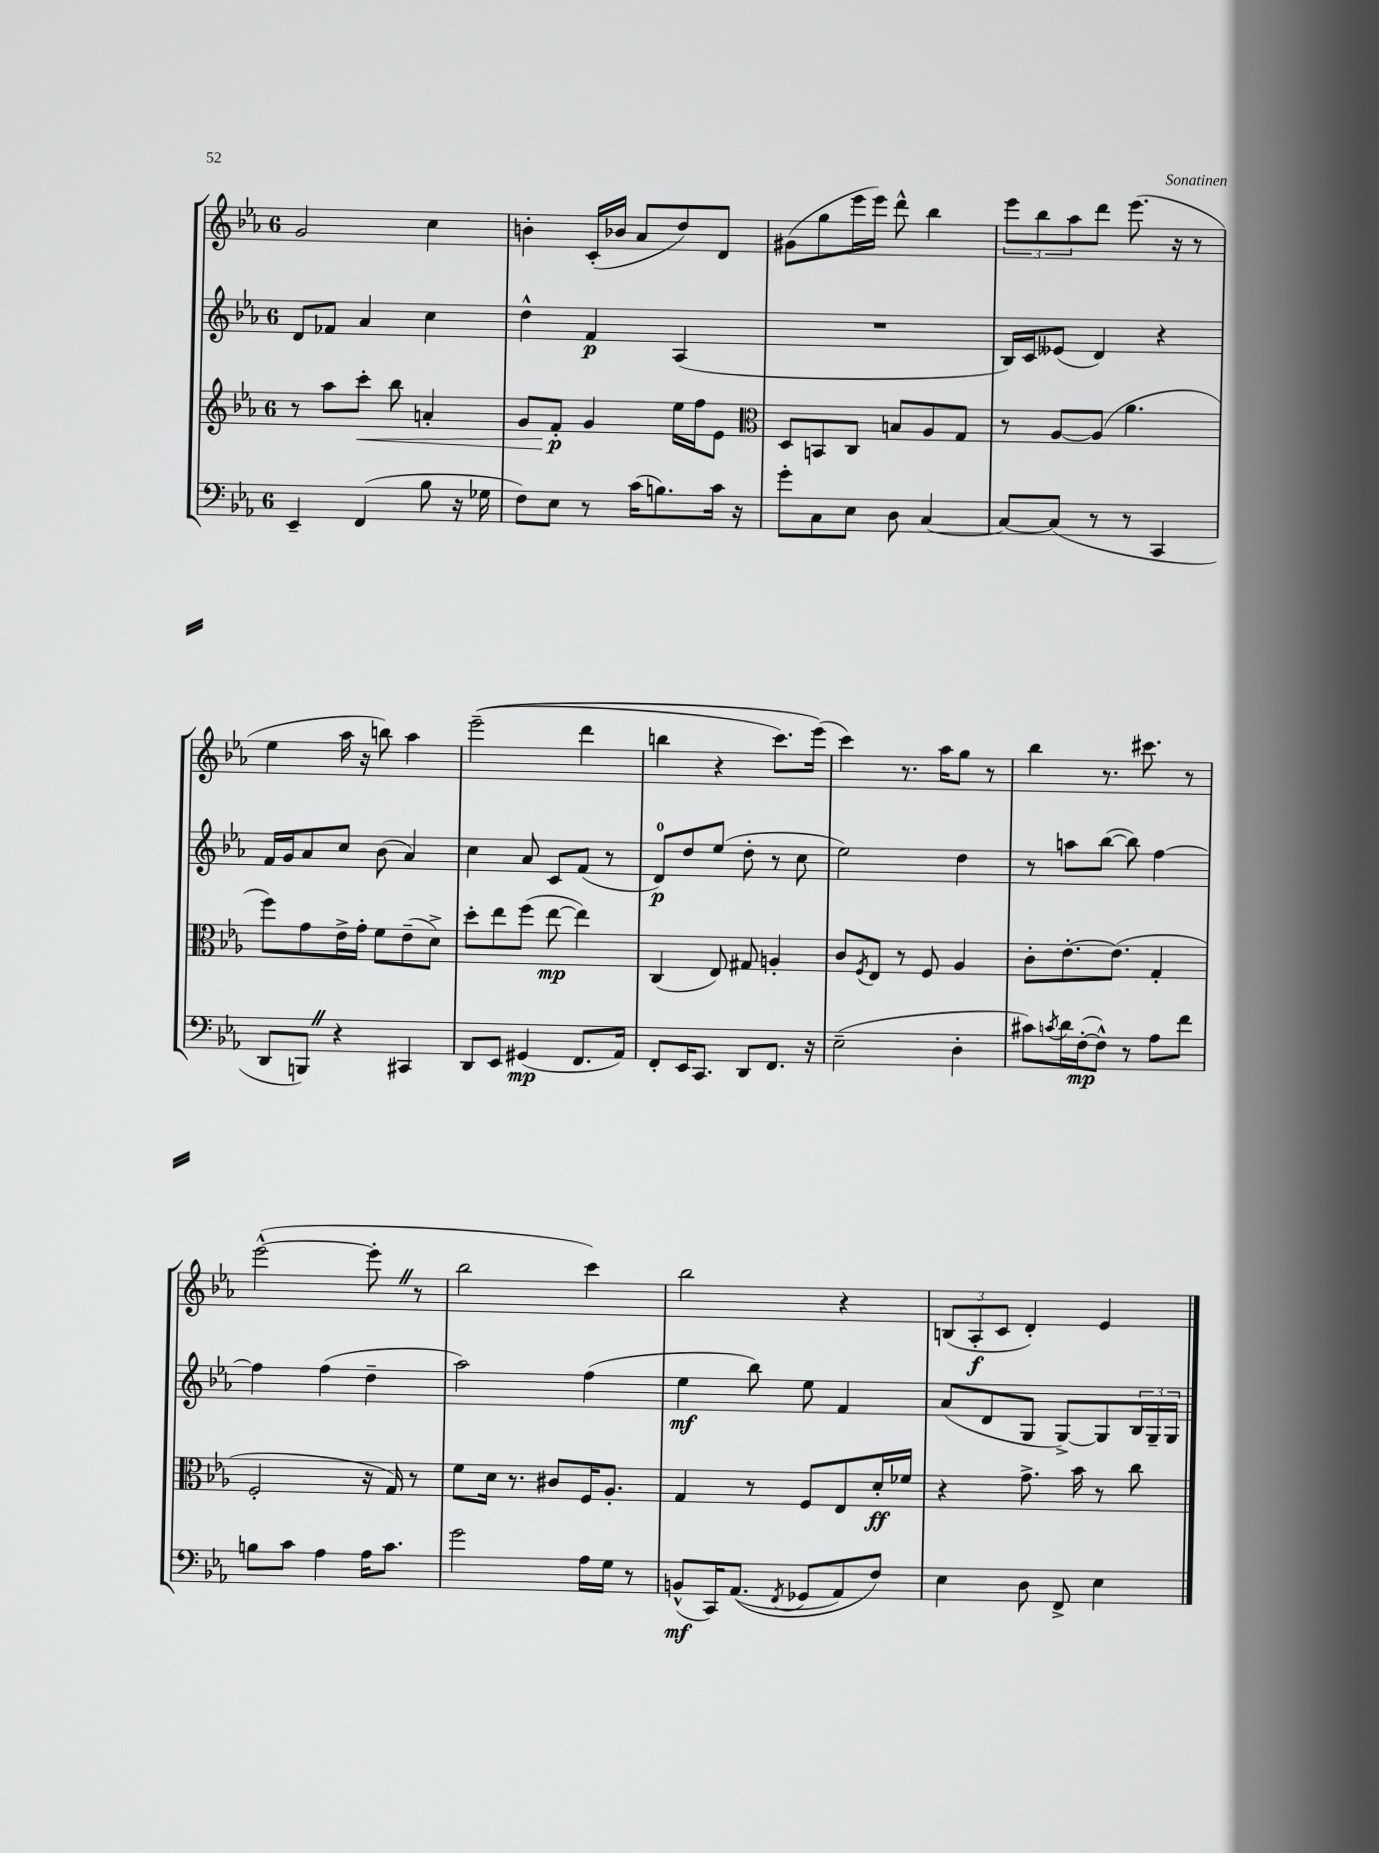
<<
\new StaffGroup <<
\new Staff = "s0" {
    \clef treble \key ees \major \once \override Staff.TimeSignature.style = #'single-digit \time 6/8
    g'2 c''4 |
    b'4-. c'16-.( bes'16 aes'8 d''8) d'8 |
    gis'8( g''8 ees'''16 ees'''16) d'''8-^ bes''4 |
    \tuplet 3/2 { ees'''8 bes''8 aes''8 } d'''8 ees'''8.( r16 r8 |
    ees''4 aes''16 r16 b''8) aes''4 |
    ees'''2--(\( d'''4 |
    b''4 r4 c'''8.) ees'''16(\) |
    c'''4) r8. aes''16 g''8 r8 |
    bes''4 r8. cis'''8. r8 |
    ees'''2~-^( ees'''8-. \once \override BreathingSign.text = \markup { \musicglyph "scripts.caesura.straight" } \breathe r8 |
    bes''2 c'''4) |
    bes''2 r4 |
    \tuplet 3/2 { b8( aes8-.\f c'8 } d'4-.) ees'4 \bar "|." |
}
\new Staff = "s1" {
    \clef treble \key ees \major \once \override Staff.TimeSignature.style = #'single-digit \time 6/8
    d'8 fes'8 aes'4 c''4 |
    d''4-^ f'4\p aes4( |
    R2. |
    bes16) c'16 eeses'8( d'4) r4 |
    f'16 g'16 aes'8 c''8 bes'8( aes'4) |
    c''4 aes'8 c'8 f'8( r8 |
    d'8-0\p) d''8 ees''8( d''8-. r8 c''8 |
    ees''2) d''4 |
    r8 a''8 bes''8~( bes''8) f''4~ |
    f''4 f''4( d''4-- |
    aes''2) f''4( |
    ees''4\mf bes''8) ees''8 f'4 |
    aes'8( d'8 g8 g8~->) g8 \tuplet 3/2 { bes16 g16-- g16 } \bar "|." |
}
\new Staff = "s2" {
    \clef treble \key ees \major \once \override Staff.TimeSignature.style = #'single-digit \time 6/8
    r8 aes''8 c'''8-.\< bes''8 a'4-. |
    g'8 f'8-.\p\! g'4 ees''16 f''16 ees'8 |
    \clef alto d8 b,8 c8 b8 aes8 g8 |
    r8 aes8~ aes8( aes'4. |
    f''8) g'8 ees'16-> g'16-. f'8 ees'8--( d'8->) |
    d''8-. ees''8 f''8( ees''8~\mp ees''4) |
    c4( ees8) gis8 a4-. |
    c'8 \acciaccatura { f8 } ees8 r8 f8 aes4 |
    c'8-. ees'8.~-. ees'8.( g4-. |
    f2-. r16 g16) r8 |
    f'8 d'16 r8. cis'8 f16 aes8.-. |
    g4 r8 f8 ees8 d'16-.\ff fes'16 |
    r4 g'8.-> bes'16 r8 c''8 \bar "|." |
}
\new Staff = "s3" {
    \clef bass \key ees \major \once \override Staff.TimeSignature.style = #'single-digit \time 6/8
    ees,4-- f,4( bes8 r16 ges16 |
    f8) ees8 r8 c'16( b8.) c'16 r16 |
    g'8-. c8 ees8 d8 c4~ |
    c8~ c8( r8 r8 c,4 |
    d,8 b,,8) \once \override BreathingSign.text = \markup { \musicglyph "scripts.caesura.straight" } \breathe r4 cis,4 |
    d,8 ees,8 gis,4\mp( f,8. aes,16) |
    f,8-. ees,16 c,8. d,8 f,8. r16 |
    ees2--( d4-. |
    cis'8) \acciaccatura { c'8 } d'16 f16~-.\mp( f8-^) r8 aes8 f'8 |
    b8 c'8 aes4 aes16 c'8. |
    g'2 aes16 g16 r8 |
    b,8-^\mf( c,16) aes,8.(\( \acciaccatura { f,8 } ges,8 aes,8) f8\) |
    ees4 d8 f,8-> ees4 \bar "|." |
}
>>
>>
\layout { \context { \Score \remove "Bar_number_engraver" } }
